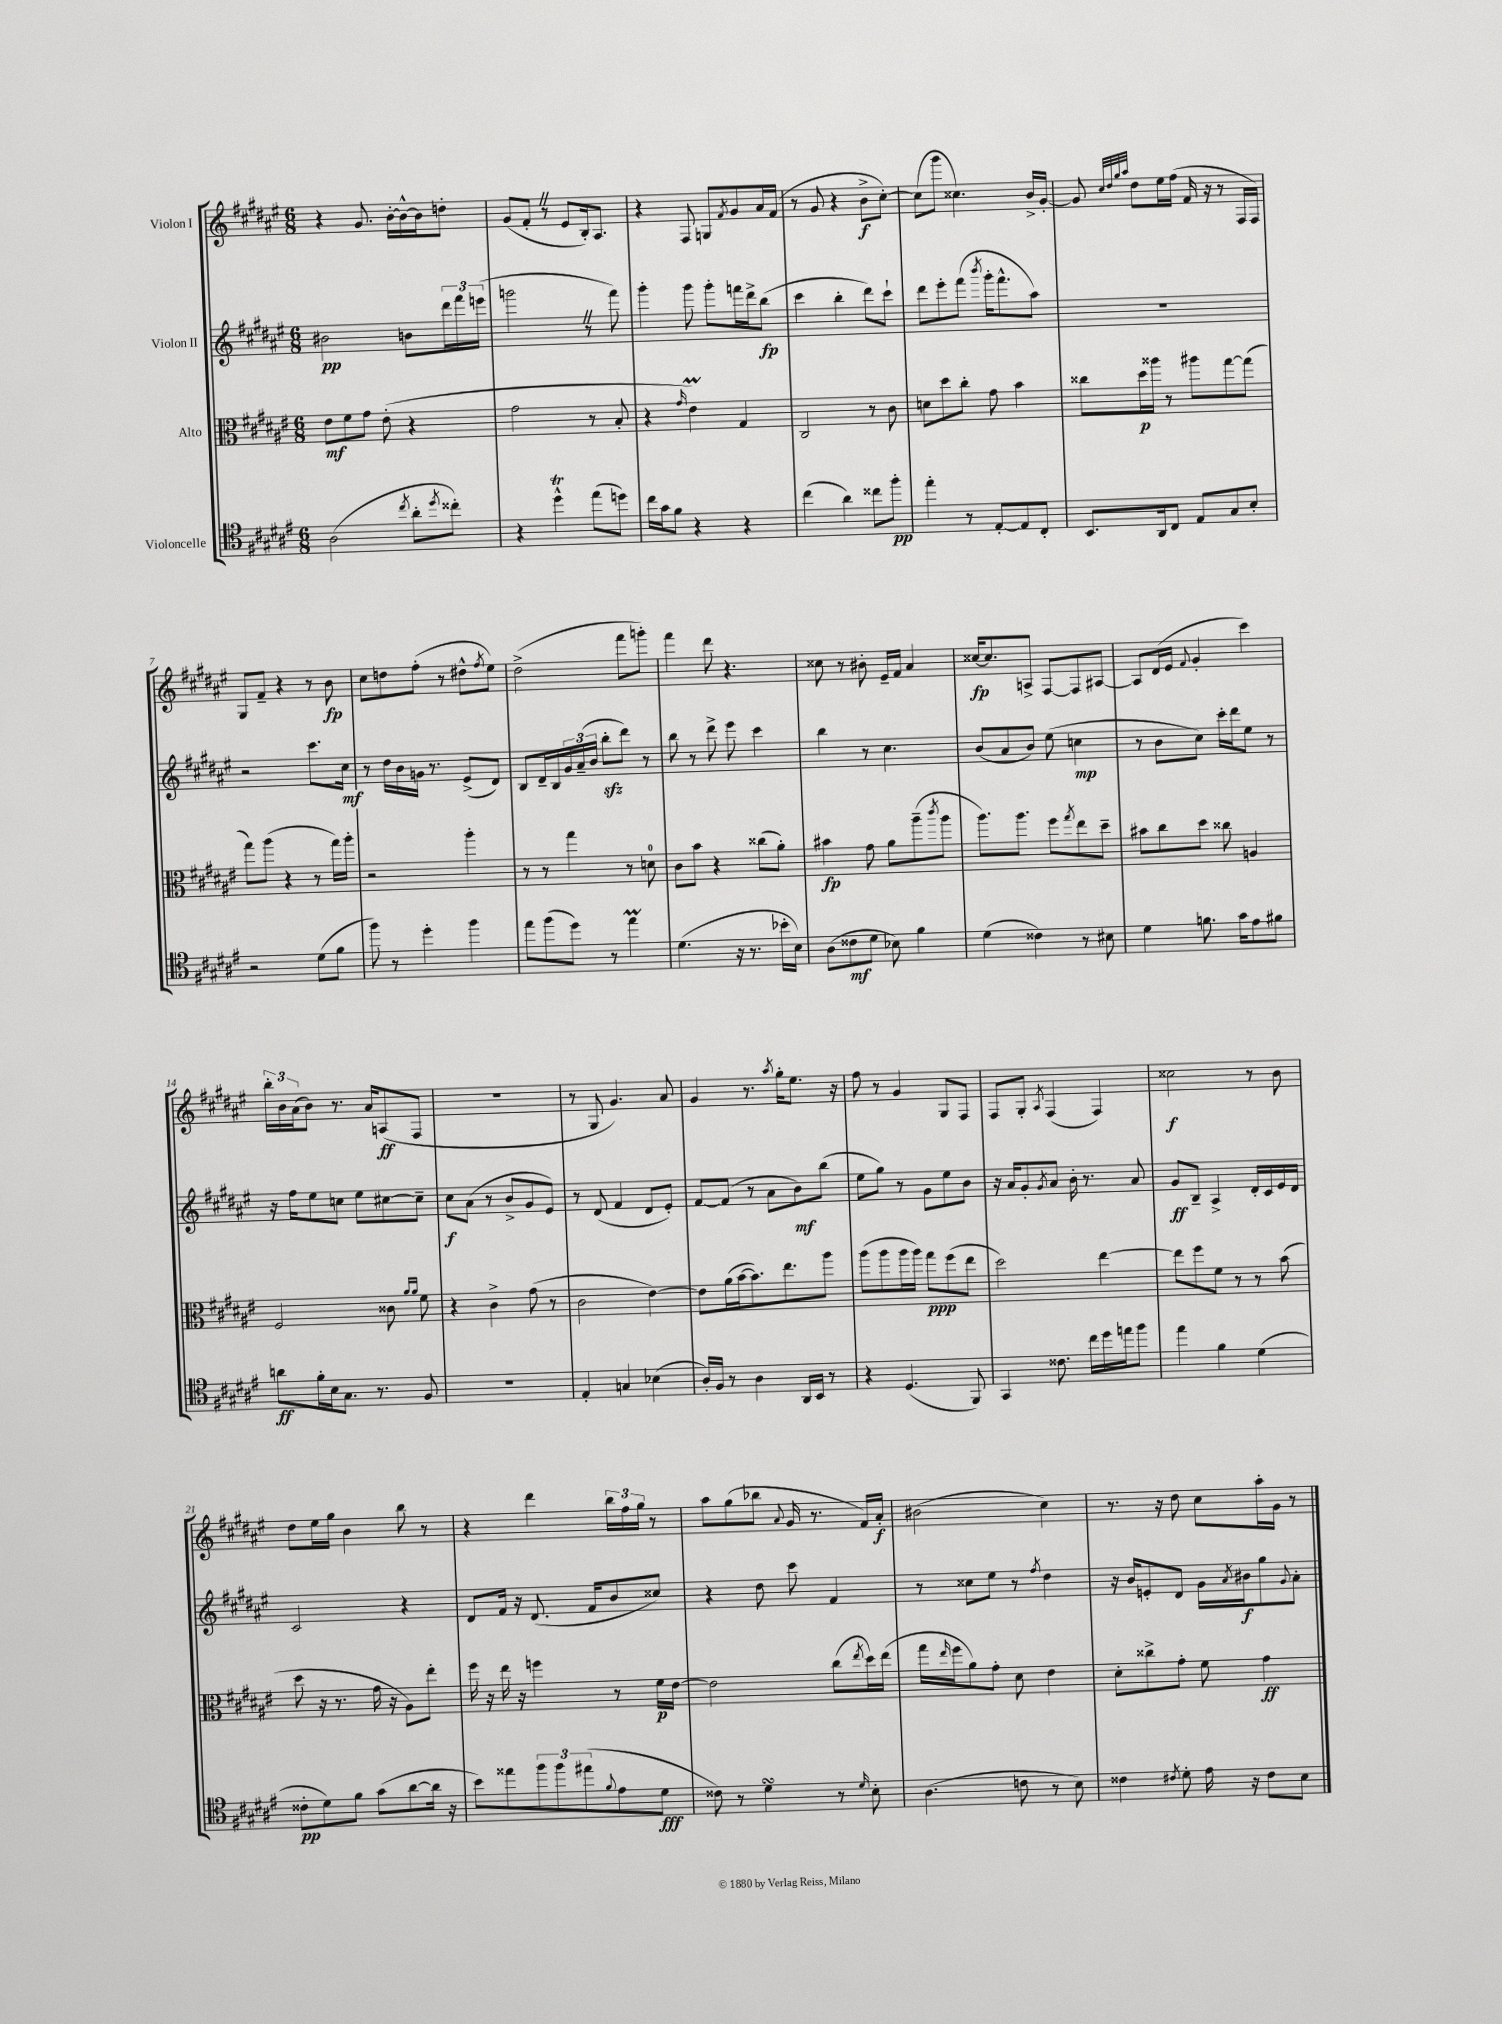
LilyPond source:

<<
\new StaffGroup <<
\new Staff = "s0" \with { instrumentName = "Violon I" } {
    \clef treble \key fis \major \numericTimeSignature \time 6/8
    r4 gis'8. b'16~-. b'16~-^ b'16 d''8-. |
    gis'8( fis'8-. \once \override BreathingSign.text = \markup { \musicglyph "scripts.caesura.straight" } \breathe r8 eis'8 b16-.) ais8. |
    r4 fis8 g8 \acciaccatura { fis'8 } gis'8 ais'16 fis'16( |
    r8 gis'8 r4 b'8->\f cis''8~-.) |
    cis''8( gis'''8 cisis''4.) b'16-> gis'16~-. |
    gis'8 \grace { cis''32 dis''32 gis''32 ais''32 } dis''8 eis''16 fis''16( fis'16 r16 r8 fis16 fis16) |
    gis8 fis'8-- r4 r8 b'8\fp |
    cis''8 d''8 fis''8-.( r8 dis''8-^ \acciaccatura { fis''8 } eis''8) |
    dis''2->( fis'''8 g'''8-.) |
    fis'''4 dis'''8 r4. |
    cisis''8 r8 bis'8-. eis'16-- fis'16 ais'4 |
    cisis''16~\fp cisis''8. a8-> fis8~ fis8 ais8~ |
    ais8 dis'16( eis'16 \appoggiatura { fis'8 } gis'4-. cis'''4) |
    \tuplet 3/2 { b''16-. b'16 ais'16( } b'8) r8. ais'16 a8\ff( fis8 |
    R2. |
    r8 gis8 gis'4.) ais'8 |
    gis'4 r8. \acciaccatura { ais''8 } gis''16-. eis''8. r16 |
    fis''8 r8 gis'4 gis8 fis8 |
    fis8 gis8-. \acciaccatura { ais8 } fis4( fis4) |
    cisis''2\f r8 b'8 |
    dis''8 eis''16 gis''16 b'4 b''8 r8 |
    r4 dis'''4 \tuplet 3/2 { b''16 fis''16 gis''16 } r8 |
    ais''8 gis''8( bes''8 \appoggiatura { ais'8 } gis'16 r8. fis'16) ais'16-.\f |
    bis'2( cis''4) |
    r8. r16 dis''8 cis''8 ais''16-. gis'16 r8 \bar "|." |
}
\new Staff = "s1" \with { instrumentName = "Violon II" } {
    \clef treble \key fis \major \numericTimeSignature \time 6/8
    bis'2\pp b'8 \tuplet 3/2 { dis'''16 fis'''16 e'''16( } |
    g'''2 \once \override BreathingSign.text = \markup { \musicglyph "scripts.caesura.straight" } \breathe r8 fis'''8) |
    gis'''4-. gis'''8 gis'''8-. f'''16 dis'''16-> b''8\fp( |
    cis'''4 b''4-. dis'''8) cis'''8-! |
    dis'''8 eis'''8-. fis'''8( \acciaccatura { b'''8 } gis'''16-. fis'''8.-^ ais''8) |
    r2. |
    r2 cis'''8. cis''16\mf |
    r8 dis''16 b'16 g'16 r8. eis'8->( dis'8) |
    b8 dis'16-- b16 \tuplet 3/2 { gis'16 ais'16--( b'16 } b''8-.\sfz dis'''8) r8 |
    b''8 r8 dis'''8-> eis'''8 cis'''4 |
    b''4 r8 cis''4. |
    b'8( ais'8 b'8) eis''8( c''4\mp |
    r8 b'8 cis''8) cis'''16-. dis'''16 eis''8 r8 |
    r16 fis''16 eis''8 c''8 eis''8 cis''8~ cis''8-- |
    cis''8\f ais'8( r8 b'8-> gis'8 eis'8) |
    r8 dis'8( fis'4 dis'8 eis'8-.) |
    fis'8~ fis'8( r8 ais'8 b'8\mf) b''8( |
    eis''8 gis''8) r8 gis'8 eis''8 b'8 |
    r16 ais'16 gis'8-. \acciaccatura { gis'8 } ais'8 b'16-. r8. ais'8 |
    gis'8\ff b8-- ais4-> dis'16-. cis'16 eis'16 dis'16 |
    cis'2 r4 |
    dis'8 fis'16 r16 dis'8.( fis'16 b'8 cisis''8) |
    r4 dis''8 cis'''8 fis'4 |
    r8 cisis''8 eis''8 r8 \acciaccatura { fis''8 } dis''4 |
    r16 b'16 e'8-. dis'8 gis'16 \acciaccatura { ais'8 } bis'16\f gis''8 \appoggiatura { gis'8 } ais'8-. \bar "|." |
}
\new Staff = "s2" \with { instrumentName = "Alto" } {
    \clef alto \key fis \major \numericTimeSignature \time 6/8
    eis'8\mf fis'8 gis'8 eis'8-.( r4 |
    gis'2 r8 b8-. |
    r4 \grace { gis'16 } eis'4\prall) gis4 |
    cis2 r8 cis'8 |
    d'8 dis''8 cis''8-. gis'8 b'4 |
    cisis''8 dis''16\p aisis''16 r8 ais''8 gis''8~ gis''8( |
    gis''8) ais''8( r4 r8 gis''16) ais''16-. |
    r2 ais''4-. |
    r8 r8 gis''4 r8 d'8-0 |
    cis'8 b'8 r4 cisis''8( ais'8-.) |
    bis'4\fp gis'8 ais'8 ais''8--( \acciaccatura { cis'''8 } ais''8 |
    ais''8.) ais''8. fis''8 \acciaccatura { gis''8 } eis''8 dis''8-- |
    bis'8 cis''8 dis''8 cisis''8 a4 |
    fis2 cisis'8 \grace { ais'16 ais'16 } fis'8 |
    r4 cis'4-> gis'8( r8 |
    cis'2 eis'4~) |
    eis'8 ais'16( b'16~ b'8.) eis''8. ais''8 |
    ais''8( ais''8 ais''16 ais''16) gis''8\ppp fis''8( eis''8 |
    dis''2) eis''4~ |
    eis''8 fis''8 fis'8 r8 r8 b'8( |
    dis''8 r16 r8. gis'16 r16 ais8) eis''8-. |
    fis''16 r16 eis''16 r16 f''4 r8 fis'16\p eis'16~ |
    eis'2 cis''8( \acciaccatura { eis''8 } dis''16) eis''16( |
    gis''16 \grace { eis''16 } fis''16 ais'8) gis'8-. dis'8 eis'4 |
    dis'8-. cisis''8-> gis'8-. fis'8 gis'4\ff \bar "|." |
}
\new Staff = "s3" \with { instrumentName = "Violoncelle" } {
    \clef tenor \key fis \major \numericTimeSignature \time 6/8
    ais2( \acciaccatura { cis''8 } ais'8-. \acciaccatura { dis''8 } cisis''8-.) |
    r4 dis''4-^\trill eis''8( d''8) |
    cis''16 gis'16 fis'8 r4 r4 |
    cis''4( ais'4) cisis''8 fis''8-.\pp |
    eis''4-. r8 eis8~-. eis8 cis8-. |
    b,8. ais,16 cis8 eis8 gis8 b8-. |
    r2 dis'8( fis'8 |
    fis''8) r8 dis''4-. fis''4 |
    eis''8 fis''8( dis''8) r8 eis''4\prall |
    dis'4.( r16 r8. bes'16-. b16) |
    ais8( cisis'8\mf dis'8 bes8) fis'4 |
    dis'4( cisis'4) r8 bis8 |
    dis'4 f'8. gis'16 eis'8 fis'8 |
    a'8\ff fis'16-. b16 gis8. r8. fis8 |
    R2. |
    eis4-. g4 bes4( |
    ais16-.) fis16 r8 ais4 ais,16 b,16 r8 |
    r4 dis4.( fis,8) |
    gis,4 cisis'8. cis''16 dis''16 e''16 fis''8 |
    eis''4 fis'4 dis'4( |
    cisis'8-.\pp dis'8) fis'8 gis'8( ais'8~ ais'16 r16 |
    b'8) eisis''8 \tuplet 3/2 { fis''8 fis''8 eis''8( } \appoggiatura { fis'8 } eis'8 dis'8\fff |
    cisis'8) r8 dis'4\turn r8 \grace { dis'16 } b8-. |
    ais4.( c'8 r8 b8) |
    cisis'4 \acciaccatura { cis'8 } dis'8-. eis'16 r16 cis'8 b8 \bar "|." |
}
>>
>>
